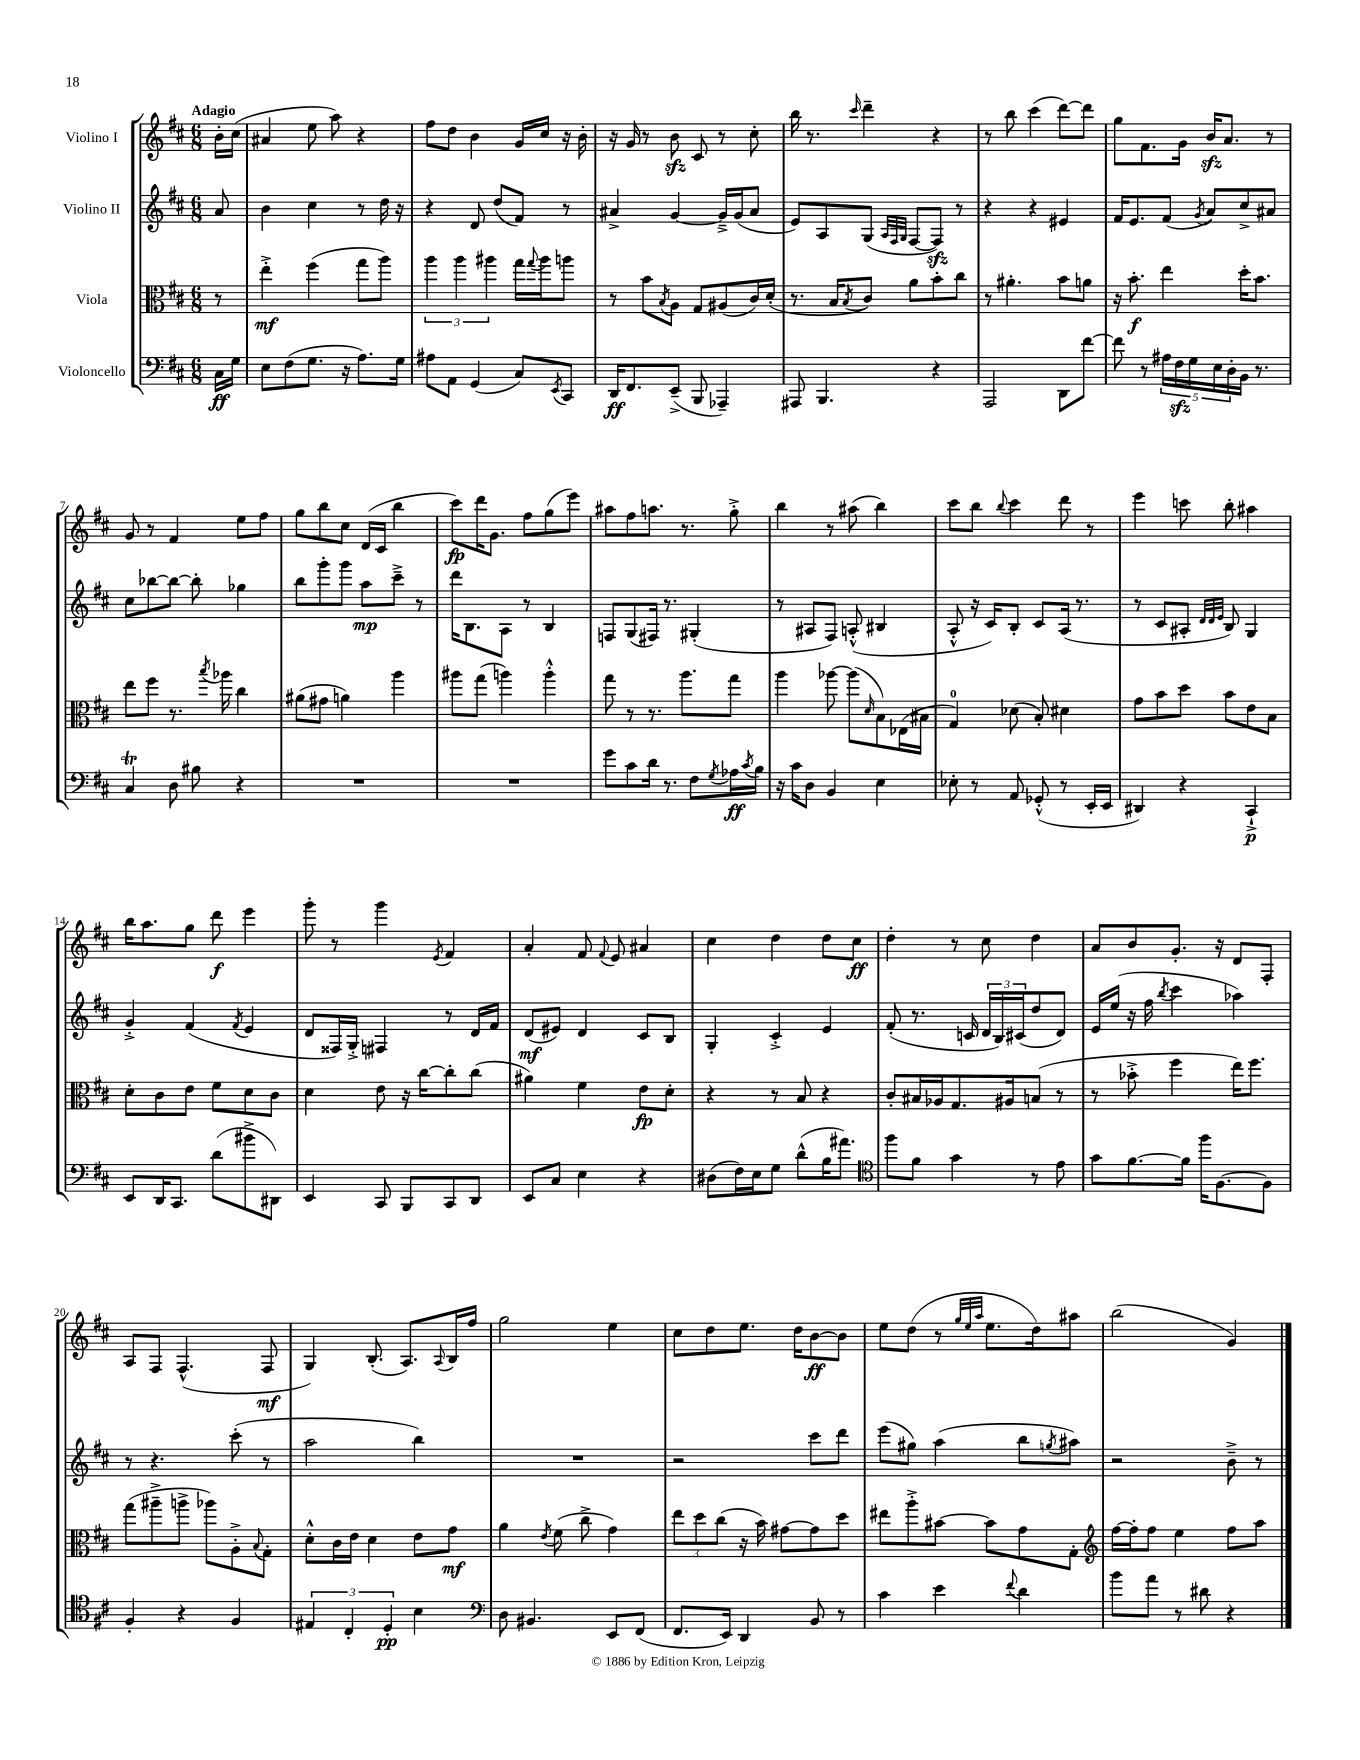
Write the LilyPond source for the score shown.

<<
\new StaffGroup <<
\new Staff = "s0" \with { instrumentName = "Violino I" } {
    \clef treble \key d \major \numericTimeSignature \time 6/8 \partial 8 \tempo "Adagio"
    b'16-. cis''16( |
    ais'4 e''8 a''8) r4 |
    fis''8 d''8 b'4 g'16 cis''16 r16 b'16-. |
    r16 g'16 r8 b'8\sfz cis'8 r8 cis''8-. |
    b''16 r8. \grace { cis'''16 } d'''4-- r4 |
    r8 b''8 cis'''4( d'''8~) d'''8 |
    g''8 fis'8. g'16 b'16\sfz a'8. r8 |
    g'8 r8 fis'4 e''8 fis''8 |
    g''8 b''8 cis''8 d'16( cis'16 b''4 |
    cis'''8\fp) d'''16 g'8. fis''8 g''8( e'''8) |
    ais''8 fis''8 a''8. r8. g''8-.-> |
    b''4 r8 ais''8( b''4) |
    cis'''8 b''8 \appoggiatura { b''8 } cis'''4 d'''8 r8 |
    e'''4 c'''8 b''8-. ais''4 |
    b''16 a''8. g''8 d'''8\f e'''4 |
    g'''8-. r8 g'''4 \acciaccatura { e'8 } fis'4 |
    a'4-. fis'8 \appoggiatura { fis'8 } e'8 ais'4 |
    cis''4 d''4 d''8 cis''8\ff |
    d''4-. r8 cis''8 d''4 |
    a'8 b'8 g'8.-. r16 d'8 fis8-. |
    a8 fis8 fis4.-^( fis8\mf |
    g4) b8.-.( a8.) \appoggiatura { a8 } b16 fis''16 |
    g''2 e''4 |
    cis''8 d''8 e''8. d''16 b'8~\ff b'8 |
    e''8 d''8( r8 \grace { g''32 e''32 a''32 } e''8. d''16) ais''8 |
    b''2( g'4) \bar "|." |
}
\new Staff = "s1" \with { instrumentName = "Violino II" } {
    \clef treble \key d \major \numericTimeSignature \time 6/8 \partial 8
    a'8 |
    b'4 cis''4 r8 d''16 r16 |
    r4 d'8 d''8( fis'8) r8 |
    ais'4-> g'4~ g'16---> g'16( ais'8 |
    e'8) a8 g8( \grace { a32 fis32 g32 } fis8~ fis8\sfz) r8 |
    r4 r4 eis'4 |
    fis'16 e'8. fis'8( \acciaccatura { g'8 } a'8) cis''8-> ais'8 |
    cis''8 bes''8~ bes''8~ bes''8-. ges''4 |
    b''8 g'''8-. g'''8 a''8\mp cis'''8---> r8 |
    d'''16 b8. a8 r8 b4 |
    f8 g8( fis16) r8. gis4-.( |
    r8 ais8 fis8) a8-.-^( bis4 |
    a8-.-^ r16 cis'16) b8-. cis'8 a16( r8. |
    r8 cis'8 ais8-. \grace { d'32 d'32 e'32 } b8) g4 |
    g'4-.-> fis'4( \acciaccatura { fis'8 } e'4 |
    d'8 fisis16) g16-.-> fis4 r8 d'16 fis'16 |
    d'8\mf( eis'8) d'4 cis'8 b8 |
    g4-. cis'4-.-> e'4 |
    fis'8-.( r8. c'16 \tuplet 3/2 { d'16 b16) cis'16( } d''8 d'8) |
    e'16 e''16( r16 fis''16 \acciaccatura { b''8 } cis'''4 aes''4) |
    r8 r4. cis'''8-.( r8 |
    a''2 b''4) |
    R2. |
    r2 cis'''8 d'''8 |
    e'''8( gis''8) a''4( b''8 \acciaccatura { g''8 } ais''8) |
    r2 b'8---> r8 \bar "|." |
}
\new Staff = "s2" \with { instrumentName = "Viola" } {
    \clef alto \key d \major \numericTimeSignature \time 6/8 \partial 8
    r8 |
    e''4-.->\mf fis''4( g''8 a''8) |
    \tuplet 3/2 { a''4 a''4 ais''4 } g''16 \appoggiatura { g''8 } ais''16 a''8 |
    r8 b'8 \acciaccatura { b8 } a8 g8 ais8( cis'16) d'16-.( |
    r8. b16 \acciaccatura { b8 } cis'8) a'8 b'8-. cis''8 |
    r8 ais'4.-. b'8 a'8 |
    r16 b'8.-.\f e''4 d''16-. b'8. |
    e''8 fis''8 r8. \acciaccatura { b''8 } aes''16 cis''4 |
    ais'8( gis'8 a'4) a''4 |
    ais''8 g''8( a''4) a''4-.-^ |
    g''8 r8 r8. a''8. g''8 |
    a''4 aes''8~ aes''8( \grace { d'16 } b8) ees16( bis16 |
    g4-0) des'8( b8-.) dis'4 |
    g'8 b'8 d''8 b'8 e'8 b8 |
    d'8-. cis'8 e'8 fis'8 d'8 cis'8 |
    d'4 e'8 r16 cis''16~ cis''8-. cis''8( |
    ais'4) fis'4 e'8\fp d'8-. |
    r4 r8 b8 r4 |
    cis'8-. bis16 aes16 g8. ais16 b8( r8 |
    r8 bes'8-.-> fis''4 e''16) fis''8. |
    g''8( ais''8---> a''8-> aes''8) a8-.-> \appoggiatura { b8 } g8-. |
    d'8-.-^ cis'16 e'16 d'4 e'8 g'8\mf |
    a'4 \acciaccatura { e'8 } fis'8( cis''8-> g'4) |
    \tuplet 3/2 { e''8 d''8 cis''8( } r16 b'16) gis'8~ gis'8 d''8 |
    eis''8 a''8-.-> bis'8~ bis'8 g'8 g8-. |
    \clef treble fis''16~ fis''16-. fis''8 e''4 fis''8 a''8 \bar "|." |
}
\new Staff = "s3" \with { instrumentName = "Violoncello" } {
    \clef bass \key d \major \numericTimeSignature \time 6/8 \partial 8
    cis16\ff g16 |
    e8 fis8( g8. r16 a8.) g16 |
    ais8 a,8 g,4( cis8) \acciaccatura { e,8 } cis,8 |
    d,16\ff fis,8. e,8--->( b,,8 aes,,4--) |
    ais,,8 b,,4. r4 |
    a,,2 d,8 fis'8~ |
    fis'8 r8 \tuplet 5/4 { ais16 fis16\sfz g16 e16 d16-. } b,16 r8. |
    cis4\trill d8 bis8 r4 |
    R2. |
    R2. |
    g'8 cis'8 d'16 r8. fis8 \acciaccatura { g8 } aes16\ff \acciaccatura { cis'8 } b16 |
    r16 cis'16 d8 b,4 e4 |
    ees8-. r8 a,8 ges,8-.-^( r8 e,16-. e,16 |
    dis,4) r4 cis,4-!->\p |
    e,8 d,16 cis,8. d'8( bis'8-> dis,8) |
    e,4 cis,8 b,,8 cis,8 d,8 |
    e,8 cis8 e4 r4 |
    dis8( fis16) e16 g8 d'8-^( b16 ais'8.) |
    \clef tenor fis''8 fis'8 g'4 r8 e'8 |
    g'8 fis'8.~ fis'16 fis''16 fis8.~ fis8 |
    fis4-. r4 fis4 |
    \tuplet 3/2 { eis4 cis4-. d4-.\pp } b4 |
    \clef bass d8 bis,4. e,8 fis,8( |
    fis,8. e,16) d,4 b,8 r8 |
    cis'4 e'4 \appoggiatura { fis'8 } d'4 |
    b'8 a'8 r8 dis'8 r4 \bar "|." |
}
>>
>>
